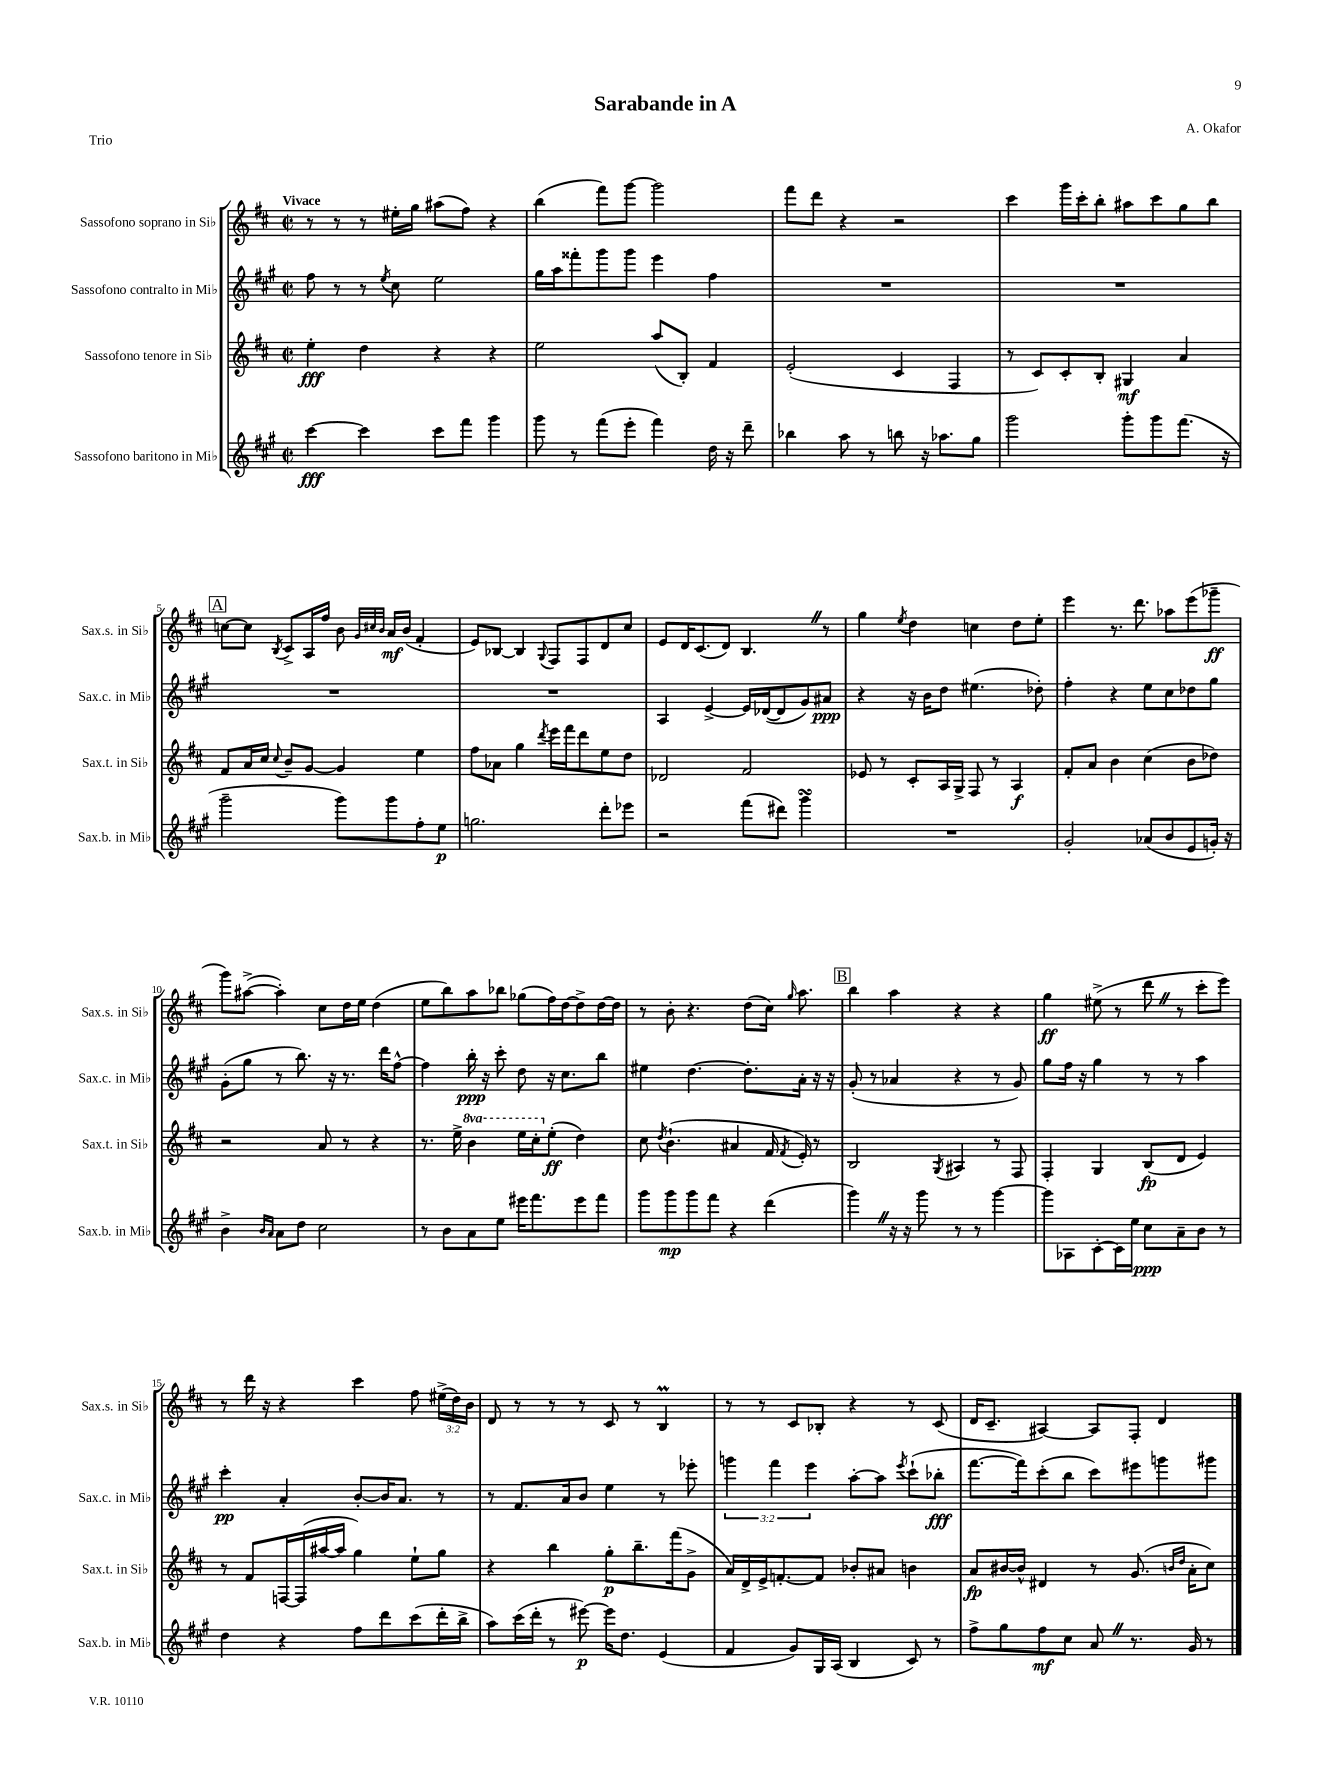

**kern	**kern	**kern	**kern
*staff4	*staff3	*staff2	*staff1
*clefG2	*clefG2	*clefG2	*clefG2
*k[f#c#g#]	*k[f#c#]	*k[f#c#g#]	*k[f#c#]
*M2/2	*M2/2	*M2/2	*M2/2
*met(c|)	*met(c|)	*met(c|)	*met(c|)
[4ccc#	4ee'	8ff#	8r
.	.	8r	8r
4ccc#]	4dd	8r	8r
.	.	8qee	.
.	.	8cc#	16ee#'
.	.	.	16gg
8ccc#	4r	2ee	(8aa#
8fff#	.	.	8ff#)
4ggg#	4r	.	4r
=	=	=	=
8ggg#	2ee	16gg#	(4bb
.	.	16aa	.
8r	.	8fff##'	.
(8fff#	.	8ggg#	8fff#)
8eee'	.	8ggg#	[8ggg
4fff#)	(8aa	4eee	2ggg]
.	8B')	.	.
16dd	4f#	4ff#	.
16r	.	.	.
8ddd~	.	.	.
=	=	=	=
4bb-	(2e'	1r	8fff#
.	.	.	8ddd
8aa	.	.	4r
8r	.	.	.
8bb	4c#	.	2r
16r	.	.	.
8.aa-	.	.	.
.	4F#	.	.
8gg#	.	.	.
=	=	=	=
2ggg#	8r	1r	4ccc#
.	8c#)	.	.
.	8c#'	.	16ggg
.	.	.	16ccc#'
.	8B'	.	8bb'
8ggg#'	4G#	.	8aa#
8ggg#	.	.	8ccc#
(8.fff#	4a	.	8gg
.	.	.	8bb
16r	.	.	.
=	=	=	=
2ggg#~	8f#	1r	[8cc
.	16a	.	8cc]
.	16cc#	.	.
.	8qqcc#	.	8qB
.	8b~	.	8c#^
.	[8g	.	16A
.	.	.	16ff#
8ggg#)	4g]	.	8b
.	.	.	32qqg
.	.	.	32qqcc#
.	.	.	32qqb
8ggg#	.	.	16a
.	.	.	(16b
8ff#'	4ee	.	4f#'
8ee	.	.	.
=	=	=	=
2.gg	8ff#	1r	8e)
.	8a-	.	[8B-
.	4gg	.	4B-]
.	8qddd	.	8qqG
.	16eee	.	8F#
.	16fff#	.	.
.	8ddd	.	8F#
8ddd'	8ee	.	8d
8eee-	8dd	.	8cc#
=	=	=	=
2r	2d-	4A	8e
.	.	.	16d
.	.	.	(8.c#
.	.	[4e^	.
.	.	.	8d)
(8fff#	2f#	16e]	4.B
.	.	([16d-	.
8ddd#)	.	8d-]	.
4ggg#	.	8g#)	.
.	.	8a#	8r
=	=	=	=
1r	8e-	4r	4gg
.	8r	.	.
.	.	.	8qee
.	8c#'	16r	4dd
.	.	16b	.
.	16A	8dd	.
.	16G^	.	.
.	8F#	(4.ee#	4cc
.	8r	.	.
.	4A	.	8dd
.	.	8dd-')	8ee'
=	=	=	=
2g#'	8f#'	4ff#'	4eee
.	8a	.	.
.	4b	4r	8.r
.	.	.	8.ddd
(8a-	(4cc#	8ee	.
8b	.	8cc#	8aa-
8e	8b	8dd-	(8eee
16g')	8dd-)	8gg#	8ggg-~
16r	.	.	.
=	=	=	=
4b^	2r	(8g#'	8ggg)
.	.	8gg#	([8aa#^
16qqb	.	.	.
16qqa	.	.	.
8a	.	8r	4aa#'])
8dd	.	8.bb)	.
2cc#	8a	.	8cc#
.	.	16r	.
.	8r	8.r	16dd
.	.	.	16ee
.	4r	.	(4dd
.	.	16ddd	.
.	.	[8ff#^^	.
=	=	=	=
8r	8.r	4ff#]	8ee
8b	.	.	8bb)
.	16ee^	.	.
8a	4bb	16bb'	8aa
.	.	16r	.
8ee	.	8ccc#'	8bb-
16eee#	16eee	8dd	(8gg-
8.fff#	16ccc#'	.	.
.	(8ee'	16r	16ff#)
.	.	8.cc#	[16dd
8eee#	4dd)	.	8dd^]
8fff#	.	8bb	[16dd
.	.	.	16dd]
=	=	=	=
8ggg#	8cc#	4ee#	8r
.	8qdd	.	.
8ggg#	(4.b`	.	8b'
8ggg#	.	[4.dd	4.r
8fff#	.	.	.
4r	4a#	.	.
.	.	8.dd']	(8dd
(4ddd	16f#	.	16cc#)
.	8qf#	.	16qqgg
.	16e')	16a'	8.aa
.	8r	16r	.
.	.	16r	.
=	=	=	=
4ggg#)	2B	(8g#'	4bb
.	.	8r	.
16r	.	4a-	4aa
16r	.	.	.
8ggg#	.	.	.
.	8qG	.	.
8r	4A#	4r	4r
8r	.	.	.
[4ggg#	8r	8r	4r
.	8F#	8g#)	.
=	=	=	=
8ggg#]	4F#'	8gg#	4gg
8A-	.	16ff#	.
.	.	16r	.
[8c#'	4G	4gg#	(8ee#^
16c#]	.	.	8r
16ee	.	.	.
8cc#	(8B	8r	8ddd
8a~	8d	8r	8r
8b	4e)	4aa	8ccc#'
8r	.	.	8eee)
=	=	=	=
4dd	8r	4ccc#'	8r
.	8f#	.	16ddd
.	.	.	16r
4r	[16F	4a'	4r
.	(16F]	.	.
.	[16aa#	.	.
.	16aa#]	.	.
8ff#	4gg)	[8b'	4ccc#
8ddd	.	16b]	.
.	.	8.a	.
(8ccc#	8ee`	.	8ff#
16ddd'	8gg	8r	(24ee#^
.	.	.	24dd)
16bb^	.	.	.
.	.	.	24b
=	=	=	=
8aa)	4r	8r	8d
(16ccc#	.	8.f#	8r
16ddd'	.	.	.
8r	4bb	.	8r
.	.	16a	.
[8eee#)	.	8b	8r
16eee#]	8gg'	4ee	8c#
8.dd	.	.	.
.	8.bb~	.	8r
(4e	.	8r	4B
.	(16fff#	.	.
.	8g^	8eee-'	.
=	=	=	=
4f#	16a)	6ggg	8r
.	16d^	.	.
.	16e^	.	8r
.	.	6fff#	.
.	[8.f'	.	.
8g#)	.	.	8c#
.	.	6eee	.
16G#	8f]	.	8B-'
(16A	.	.	.
4B	8b-'	[8aa'	4r
.	8a#	8aa]	.
.	.	8qeee	.
8c#)	4b	(8ccc#`	8r
8r	.	8bb-'	(8c#
=	=	=	=
8ff#^	8a	[8.fff#	16d
.	.	.	8.c#~
8gg#	[16b#	.	.
.	16b#^^]	16fff#])	.
8ff#	4d#	(8ccc#'	[4A#)
8cc#	.	8bb	.
8a	8r	8ccc#)	8A#]
8.r	(8.g	8eee#	8F#'
.	.	8ggg	4d
.	16qqb	.	.
.	16qqdd	.	.
16g#	16a'	.	.
8r	8cc#)	8ggg#	.
==	==	==	==
*-	*-	*-	*-
